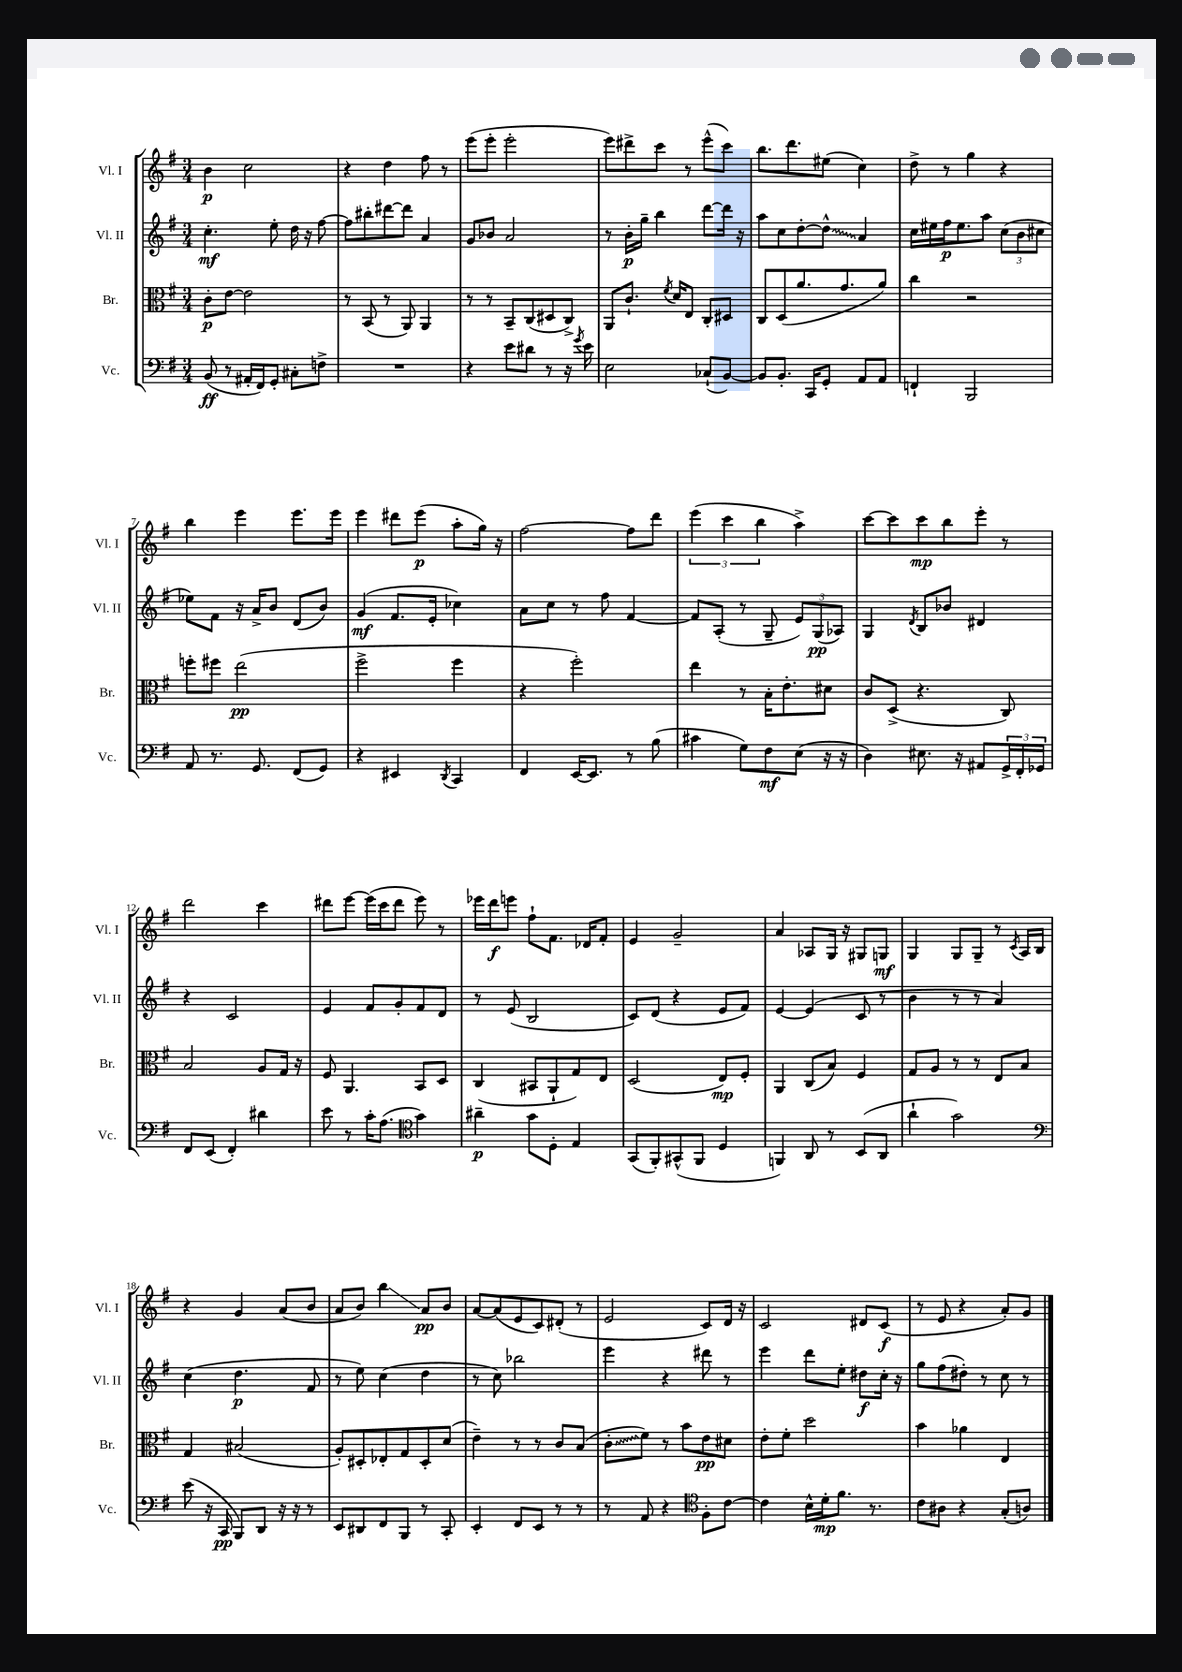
<<
\new StaffGroup <<
\new Staff = "s0" \with { instrumentName = "Vl. I" shortInstrumentName = "Vl. I" } {
    \clef treble \key g \major \numericTimeSignature \time 3/4
    b'4\p c''2 |
    r4 d''4 fis''8 r8 |
    e'''8( e'''8-. e'''2-. |
    e'''8) dis'''8-> c'''8 r8 e'''8-^( c'''8) |
    b''8. d'''8. eis''8( c''4) |
    d''8-> r8 g''4 r4 |
    b''4 e'''4 e'''8. e'''16 |
    e'''4 dis'''8 e'''8\p( a''8-. g''16) r16 |
    fis''2~ fis''8 d'''8 |
    \tuplet 3/2 { e'''4( c'''4 b''4 } a''4->) |
    c'''8~ c'''8 c'''8\mp b''8 e'''8-. r8 |
    d'''2 c'''4 |
    dis'''8 e'''8~ e'''16( c'''16 dis'''8 e'''8) r8 |
    ees'''16 d'''16\f e'''8 fis''8-! fis'8. des'16 fis'8-. |
    e'4 g'2-- |
    a'4 aes8 g16 r16 gis8 g8\mf |
    g4 g8 g8-- r8 \acciaccatura { c'8 } a16 b16 |
    r4 g'4 a'8( b'8 |
    a'8 b'8) b''4\glissando a'8\pp b'8 |
    a'8~ a'8( e'8 c'8) dis'8-.( r8 |
    e'2 c'8) d'16 r16 |
    c'2 dis'8 c'8\f( |
    r8 e'8 r4 a'8-.) g'8 \bar "|." |
}
\new Staff = "s1" \with { instrumentName = "Vl. II" shortInstrumentName = "Vl. II" } {
    \clef treble \key g \major \numericTimeSignature \time 3/4
    c''4.-.\mf e''8-. d''16 r16 fis''8~ |
    fis''8 bis''8-. dis'''8~ dis'''8 a'4 |
    g'8 bes'8 a'2 |
    r8 b'16-.\p g''16-- b''4 d'''8~ d'''16 r16 |
    a''8 c''8 d''8~-. \once \override Glissando.style = #'zigzag d''8-^\glissando a'4 |
    c''16 eis''16 fis''16\p eis''8. a''8 \tuplet 3/2 { c''8( b'8 cis''8 } |
    ees''8) fis'8 r16 a'16-> b'8 d'8( b'8) |
    g'4\mf( fis'8. e'16-. ces''4) |
    a'8 c''8 r8 fis''8 fis'4~ |
    fis'8 a8-.( r8 g8-- \tuplet 3/2 { e'8) g8\pp( aes8) } |
    g4 \acciaccatura { d'8 } b8 bes'8 dis'4 |
    r4 c'2 |
    e'4 fis'8 g'8-. fis'8 d'8 |
    r8 e'8( b2 |
    c'8) d'8( r4 e'8 fis'8) |
    e'4~ e'4( c'8 r8 |
    b'4 r8 r8 a'4) |
    c''4( d''4.\p fis'8 |
    r8 e''8) c''4( d''4 |
    r8 c''8) bes''2 |
    e'''4 r4 dis'''8 r8 |
    e'''4 d'''8 e''8-. dis''8\f c''16-. r16 |
    g''8 fis''8( dis''8-.) r8 c''8 r8 \bar "|." |
}
\new Staff = "s2" \with { instrumentName = "Br." shortInstrumentName = "Br." } {
    \clef alto \key g \major \numericTimeSignature \time 3/4
    c'8-.\p e'8~ e'2 |
    r8 b,8( r8 a,8) a,4 |
    r8 r8 b,8-- c8( dis8 c8->) |
    a,8 c'8.-! \acciaccatura { fis'8 } d'16 e8 c8-. dis8 |
    c8 d8( a'8. g'8. a'8) |
    c''4 r2 |
    f''8-. fis''8 e''2\pp( |
    fis''2-> fis''4 |
    r4 fis''2-.) |
    e''4 r8 b16-. e'8.-. dis'8 |
    c'8 d8->( r4. c8) |
    b2 a8 g16 r16 |
    fis8 a,4. b,8 d8 |
    c4( bis,8 a,8-! g8) e8 |
    d2( e8\mp) fis8-. |
    a,4 c8( b8) fis4 |
    g8 a8 r8 r8 e8 b8 |
    g4 bis2( |
    a8-.) dis8-. ees8-. g8 dis8-. d'8( |
    e'4--) r8 r8 c'8 b8( |
    \once \override Glissando.style = #'zigzag c'8-.\glissando fis'8) r8 b'8 e'8\pp dis'8 |
    e'8-. fis'8-. d''2 |
    b'4 aes'4 e4 \bar "|." |
}
\new Staff = "s3" \with { instrumentName = "Vc." shortInstrumentName = "Vc." } {
    \clef bass \key g \major \numericTimeSignature \time 3/4
    b,8\ff( r8 ais,16-. fis,16) g,8-. cis8-. f8-> |
    R2. |
    r4 e'8 dis'8 r8 r16 \acciaccatura { g'8 } e'16 |
    e2 ces8-!( b,8~) |
    b,8 b,8.-. c,16 g,8-. a,8 a,8 |
    f,4-! b,,2 |
    a,8 r8. g,8. fis,8( g,8) |
    r4 eis,4 \acciaccatura { d,8 } c,4 |
    fis,4 e,16~ e,8. r8 b8( |
    cis'4 g8) fis8\mf e8( r16 r16 |
    d4) eis8. r16 ais,8 \tuplet 3/2 { g,16-> fis,16-. ges,16 } |
    fis,8 e,8( fis,4-.) dis'4 |
    e'8 r8 c'16-. a8.( \clef tenor g'4) |
    ais'4--\p g'8 d8-. e4 |
    g,8( fis,8-.) gis,8-^( fis,8 d4 |
    f,4) a,8 r8 b,8( a,8 |
    a'4-! g'2) |
    \clef bass e'8( r16 c,16\pp b,,8) d,8 r16 r16 r8 |
    e,8 dis,8 fis,8 b,,8 r8 c,8-. |
    e,4-. fis,8 e,8 r8 r8 |
    r8 a,8 r4 \clef tenor fis8-. c'8~ |
    c'4 b16-^ d'16-.\mp fis'8. r8. |
    c'8 ais8 r4 g8-.( a8) \bar "|." |
}
>>
>>
